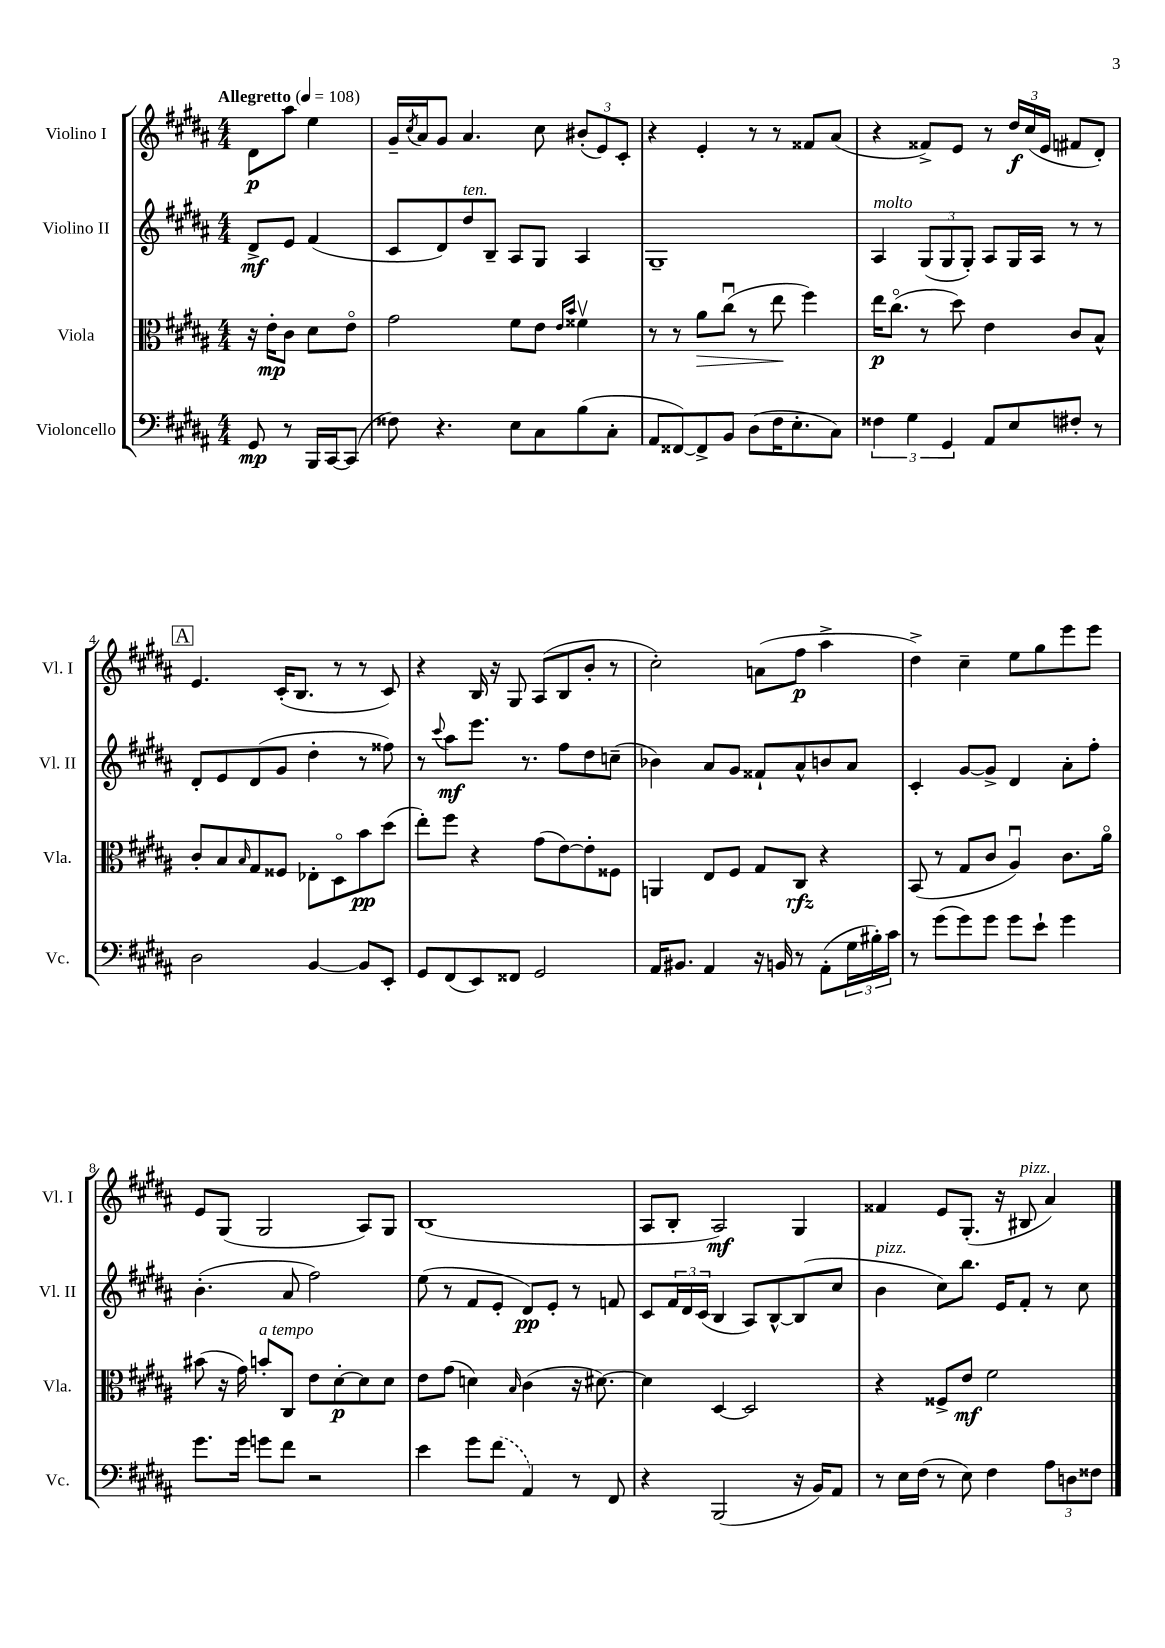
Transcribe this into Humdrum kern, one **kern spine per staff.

**kern	**kern	**kern	**kern
*staff4	*staff3	*staff2	*staff1
*clefF4	*clefC3	*clefG2	*clefG2
*k[f#c#g#d#a#]	*k[f#c#g#d#a#]	*k[f#c#g#d#a#]	*k[f#c#g#d#a#]
*M4/4	*M4/4	*M4/4	*M4/4
*MM108	*MM108	*MM108	*MM108
8GG#	16r	8d#^	8d#
.	16e'	.	.
8r	8c#	8e	8aa#
16BBB	8d#	(4f#	4ee
[16CC#	.	.	.
(8CC#]	8eo	.	.
=	=	=	=
8F##)	2g#	8c#	16g#~
.	.	.	8qcc#
.	.	.	16a#
4.r	.	8d#)	8g#
.	.	8dd#	4.a#
.	.	8B~	.
8E	8f#	8A#	.
8C#	8e	8G#	8cc#
.	16qqe	.	.
.	16qqb	.	.
(8B	4f##v	4A#	(12b#'
.	.	.	12e)
8C#'	.	.	.
.	.	.	12c#'
=	=	=	=
8AA#	8r	1G#~	4r
[8FF##)	8r	.	.
8FF##^]	8a#	.	4e'
8BB	(8cc#u	.	.
(8D#	8r	.	8r
16F#	8ee	.	8r
8.E'	.	.	.
.	4ff#)	.	8f##
8C#)	.	.	(8a#
=	=	=	=
6F##	16ee	4A#	4r
.	(8.cc#o	.	.
6G#	.	.	.
.	8r	(12G#	8f##^)
6GG#	.	12G#	.
.	8dd#)	.	8e
.	.	12G#')	.
8AA#	4e	8A#	8r
8E	.	16G#	24dd#
.	.	.	(24cc#
.	.	16A#	.
.	.	.	24e
8F#'	8c#	8r	8f#
8r	8B^^	8r	8d#')
=	=	=	=
2D#	8c#'	8d#'	4.e
.	8B	8e	.
.	16qqB	.	.
.	8G#	(8d#	.
.	8F##	8g#	(16c#'
.	.	.	8.B
[4BB	8E-'	4dd#'	.
.	8D#o	.	8r
8BB]	8b	8r	8r
8EE'	(8dd#	8ff##)	8c#)
=	=	=	=
8GG#	8ee')	8r	4r
.	.	8qqccc#	.
(8FF#	8ff#	8aa#	.
8EE)	4r	8.eee	16B
.	.	.	16r
8FF##	.	.	8G#
.	.	8.r	.
2GG#	(8g#	.	(8A#
.	[8e)	8ff#	8B
.	8e']	8dd#	8b'
.	8F##	(8cc~	8r
=	=	=	=
16AA#	4AA	4b-)	2cc#')
8.BB#	.	.	.
4AA#	8E	8a#	.
.	8F#	8g#	.
16r	8G#	8f##`	(8a
16BB	.	.	.
8r	8C#	8a#^^	8ff#
(8AA#'	4r	8b	4aa#^
24G#	.	8a#	.
24B#')	.	.	.
24c#	.	.	.
=	=	=	=
8r	(8BB	4c#'	4dd#^)
(8g#	8r	.	.
8g#)	8G#	[8g#	4cc#~
8g#	8c#	8g#^]	.
8g#	4A#u)	4d#	8ee
8e`	.	.	8gg#
4g#	8.c#	8a#'	8eee
.	.	8ff#'	8eee
.	16a#o	.	.
=	=	=	=
8.g#	(8b#	(4.b'	8e
.	16r	.	(8G#
16g#	16g#)	.	.
8g	8b'	.	2G#
8f#	8C#	8a#	.
2r	8e	2ff#)	.
.	[8d#'	.	.
.	8d#]	.	8A#)
.	8d#	.	8G#
=	=	=	=
4e	8e	(8ee	(1B
.	(8g#	8r	.
8g#	4d)	8f#	.
(8f#	.	8e'	.
.	16qqB	.	.
4AA#)	(4c#	8d#)	.
.	.	8e'	.
8r	16r	8r	.
.	[8.d#)	.	.
8FF#	.	8f	.
=	=	=	=
4r	4d#]	8c#	8A#
.	.	24f#	8B'
.	.	24d#	.
.	.	(24c#	.
(2BBB	[4D#	4B	2A#)
.	2D#]	8A#)	.
.	.	[8B^^	.
16r	.	(8B]	4G#
16BB)	.	.	.
8AA#	.	8cc#	.
=	=	=	=
8r	4r	4b	4f##
16E	.	.	.
(16F#	.	.	.
8r	8F##^	8cc#)	8e
8E)	8e	8.bb	(8.G#'
4F#	2f#	.	.
.	.	16e	16r
.	.	8f#'	8B#
12A#	.	8r	4a#)
12D	.	.	.
.	.	8cc#	.
12F##	.	.	.
==	==	==	==
*-	*-	*-	*-
